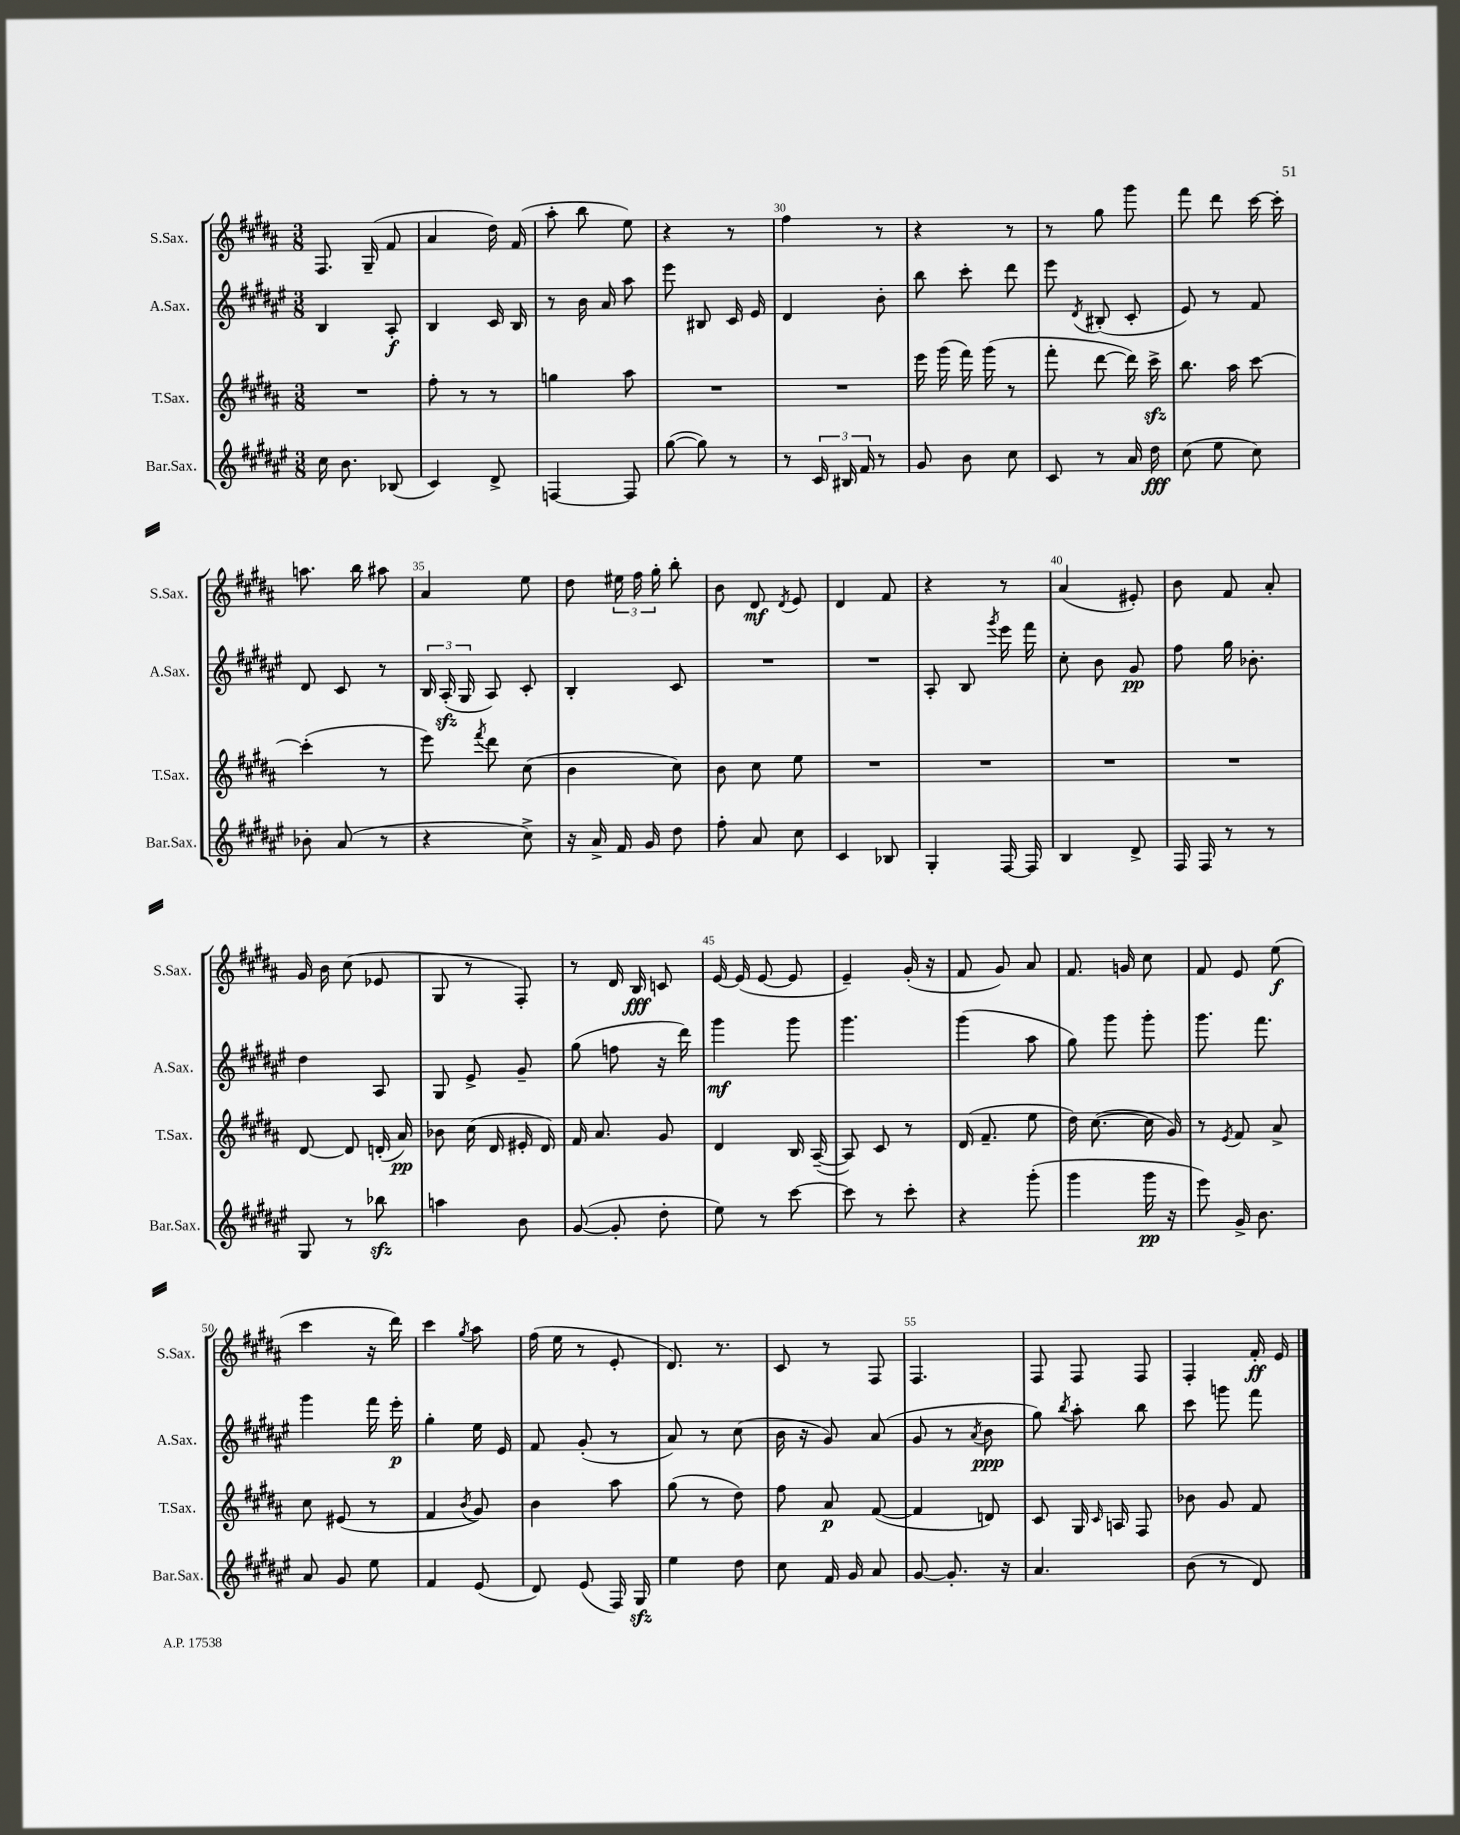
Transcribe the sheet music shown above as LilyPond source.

<<
\new StaffGroup <<
\new Staff = "s0" \with { instrumentName = "S.Sax." shortInstrumentName = "S.Sax." } {
    \clef treble \key b \major \numericTimeSignature \time 3/8
    \autoBeamOff fis8. gis16--( fis'8 |
    ais'4 dis''16) fis'16( |
    ais''8-. b''8 e''8) |
    r4 r8 |
    fis''4 r8 |
    r4 r8 |
    r8 gis''8 gis'''8 |
    fis'''8 dis'''8 cis'''16~ cis'''16-. |
    a''8. b''16 ais''8 |
    ais'4 e''8 |
    dis''8 \tuplet 3/2 { eis''16 fis''16 gis''16-. } b''8-. |
    b'8 dis'8\mf \acciaccatura { dis'8 } e'8 |
    dis'4 fis'8 |
    r4 r8 |
    ais'4( eis'8-.) |
    b'8 fis'8 ais'8-. |
    gis'16 b'16 cis''8( ees'8 |
    gis8 r8 fis8-.) |
    r8 dis'16 b16\fff c'8 |
    e'16~ e'16( e'8~ e'8 |
    e'4--) gis'16-.( r16 |
    fis'8 gis'8) ais'8 |
    fis'8. g'16 cis''8 |
    fis'8 e'8 e''8\f( |
    cis'''4 r16 dis'''16) |
    cis'''4 \acciaccatura { gis''8 } ais''8 |
    fis''16( e''16 r8 e'8-. |
    dis'8.) r8. |
    cis'8 r8 fis8 |
    fis4. |
    fis8 fis8 fis8 |
    fis4-. fis'16-.\ff e'16 \bar "|." |
}
\new Staff = "s1" \with { instrumentName = "A.Sax." shortInstrumentName = "A.Sax." } {
    \clef treble \key fis \major \numericTimeSignature \time 3/8
    \autoBeamOff b4 ais8-.\f |
    b4 cis'16 b16 |
    r8 b'16 ais'16 ais''8 |
    eis'''8 bis8 cis'16 eis'16 |
    dis'4 b'8-. |
    b''8 cis'''8-. dis'''8 |
    eis'''8 \acciaccatura { dis'8 } bis8-.( cis'8-. |
    eis'8) r8 fis'8 |
    dis'8 cis'8 r8 |
    \tuplet 3/2 { b16 ais16-.\sfz( gis16 } ais8) cis'8-. |
    b4-. cis'8 |
    R4. |
    R4. |
    ais8-. b8 \acciaccatura { gis'''8 } eis'''16 fis'''16 |
    cis''8-. b'8 gis'8\pp |
    fis''8 gis''16 bes'8.-. |
    dis''4 ais8 |
    gis8 eis'8-> gis'8-- |
    gis''8( f''8 r16 dis'''16) |
    gis'''4\mf gis'''8 |
    gis'''4. |
    gis'''4( ais''8 |
    gis''8) gis'''8 gis'''8-. |
    gis'''8. fis'''8. |
    gis'''4 fis'''16 eis'''16-.\p |
    gis''4-. eis''16 eis'16 |
    fis'8 gis'8-.( r8 |
    ais'8) r8 cis''8( |
    b'16 r16 gis'8) ais'8( |
    gis'8 r8 \acciaccatura { ais'8 } b'8\ppp |
    gis''8) \acciaccatura { b''8 } ais''8-. b''8 |
    cis'''8 g'''8 fis'''8 \bar "|." |
}
\new Staff = "s2" \with { instrumentName = "T.Sax." shortInstrumentName = "T.Sax." } {
    \clef treble \key b \major \numericTimeSignature \time 3/8
    \autoBeamOff R4. |
    fis''8-. r8 r8 |
    g''4 ais''8 |
    R4. |
    R4. |
    e'''16 gis'''16( fis'''16) gis'''16( r8 |
    fis'''8-. dis'''8~ dis'''16) cis'''16->\sfz |
    b''8. ais''16 cis'''8~ |
    cis'''4-.( r8 |
    e'''8) \acciaccatura { fis'''8 } dis'''8 cis''8( |
    b'4 cis''8) |
    b'8 cis''8 e''8 |
    R4. |
    R4. |
    R4. |
    R4. |
    dis'8~ dis'8 d'16-.( ais'16\pp) |
    bes'8 cis''16( dis'16 eis'16-. dis'16) |
    fis'16 ais'8. gis'8 |
    dis'4 b16 ais16~--( |
    ais8) cis'8 r8 |
    dis'16( fis'8.-- e''8 |
    dis''16) cis''8.~( cis''16 gis'16) |
    r8 \acciaccatura { e'8 } fis'8 ais'8-> |
    cis''8 eis'8( r8 |
    fis'4 \acciaccatura { b'8 } gis'8) |
    b'4 ais''8 |
    gis''8( r8 dis''8) |
    fis''8 ais'8\p fis'8~( |
    fis'4 d'8) |
    cis'8 gis16 \grace { cis'16 } a16 fis8 |
    bes'8 gis'8 fis'8 \bar "|." |
}
\new Staff = "s3" \with { instrumentName = "Bar.Sax." shortInstrumentName = "Bar.Sax." } {
    \clef treble \key fis \major \numericTimeSignature \time 3/8
    \autoBeamOff cis''16 b'8. bes8( |
    cis'4) dis'8-> |
    f4~ f8 |
    gis''8~( gis''8) r8 |
    r8 \tuplet 3/2 { cis'16 bis16 fis'16 } r8 |
    gis'8 b'8 cis''8 |
    cis'8 r8 ais'16 dis''16\fff |
    cis''8( eis''8 cis''8) |
    bes'8-. ais'8( r8 |
    r4 cis''8->) |
    r16 ais'16-> fis'16 gis'16 dis''8 |
    fis''8-. ais'8 cis''8 |
    cis'4 bes8 |
    gis4-. fis16~ fis16 |
    b4 dis'8-> |
    fis16 fis16 r8 r8 |
    gis8 r8 bes''8\sfz |
    a''4 b'8 |
    gis'8~( gis'8-. dis''8-. |
    eis''8) r8 cis'''8~ |
    cis'''8 r8 cis'''8-. |
    r4 gis'''8-.( |
    gis'''4 gis'''16\pp r16 |
    eis'''8) gis'16-> b'8. |
    ais'8 gis'8 eis''8 |
    fis'4 eis'8( |
    dis'8) eis'8( fis16) gis16\sfz |
    eis''4 dis''8 |
    cis''8 fis'16 gis'16 ais'8 |
    gis'8~ gis'8.-. r16 |
    ais'4. |
    b'8( r8 dis'8) \bar "|." |
}
>>
>>
\layout { \context { \Score currentBarNumber = #26 \override BarNumber.break-visibility = ##(#f #t #t) barNumberVisibility = #(every-nth-bar-number-visible 5) } }
